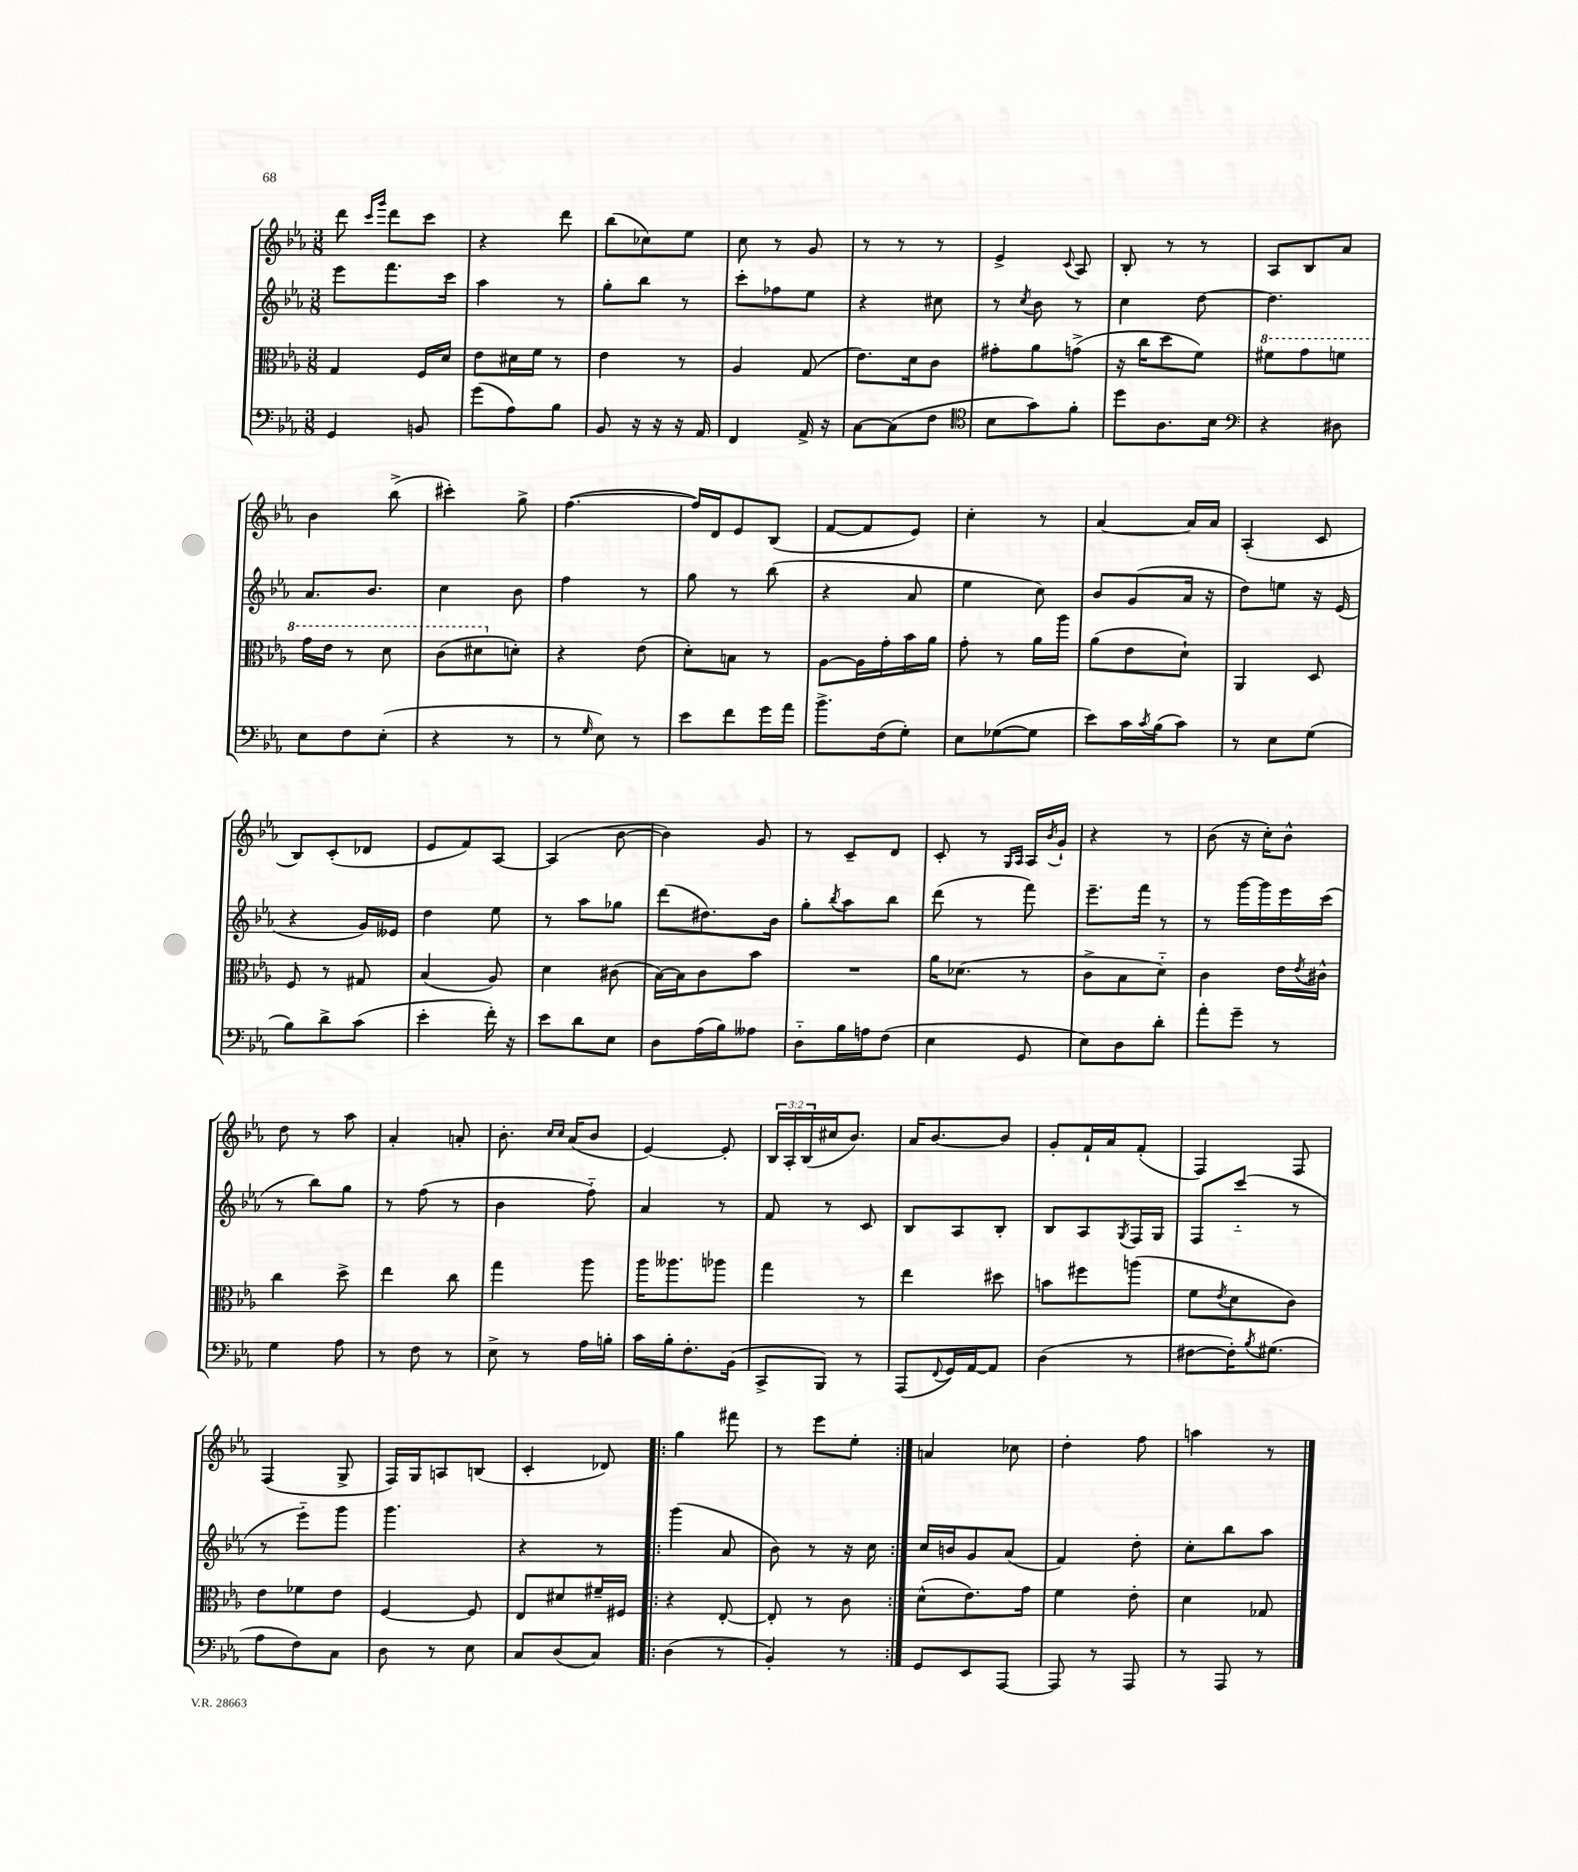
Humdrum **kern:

**kern	**kern	**kern	**kern
*staff4	*staff3	*staff2	*staff1
*clefF4	*clefC3	*clefG2	*clefG2
*k[b-e-a-]	*k[b-e-a-]	*k[b-e-a-]	*k[b-e-a-]
*M3/8	*M3/8	*M3/8	*M3/8
4GG	4G	8eee-	8ddd
.	.	.	16qqccc
.	.	.	16qqggg
.	.	8.fff	8ddd
8BB	16F	.	8ccc
.	16d	16ccc	.
=	=	=	=
(8g	8e-	4aa-	4r
8A-)	16d#	.	.
.	16f	.	.
8B-	8r	8r	8ddd
=	=	=	=
8BB-	4e-	8gg'	(8bb-
16r	.	8bb-	8cc-)
16r	.	.	.
16r	8r	8r	8ee-
16AA-	.	.	.
=	=	=	=
4FF	4A-	8ccc'	8cc
.	.	8ff-	8r
16AA-^	(8G	8ee-	8g
16r	.	.	.
=	=	=	=
[8C	8.e-)	4r	8r
(8C]	.	.	8r
.	16d	.	.
8F	8c	8cc#	8r
=	=	=	=
*clefC4	*	*	*
8B-	8g#'	8r	4e-^
.	.	8qcc	.
8g)	8a-	8b-	.
.	.	.	8qqc
8f'	(8g^	8r	8A-
=	=	=	=
8dd	16r	4cc	8B-'
.	16cc	.	.
8.A-	8dd	.	8r
.	8f)	[8dd	8r
16B-	.	.	.
=	=	=	=
*clefF4	*	*	*
4r	8ff#	4.dd]	8A-
.	8gg	.	8B-
8D#	8ff	.	8a-
=	=	=	=
8E-	16gg	8.a-	4b-
.	16ee-	.	.
8F	8r	.	.
.	.	8.b-	.
(8E-'	8dd	.	(8bb-^
=	=	=	=
4r	(8cc	4cc	4ccc#')
.	8dd#	.	.
8r	8d')	8b-	8gg^
=	=	=	=
8r	4r	4ff	([4.ff
16qqG	.	.	.
8E-)	.	.	.
8r	(8e-	8r	.
=	=	=	=
8e-	8d')	8gg	16ff])
.	.	.	16d
8f	8B	8r	8e-
16g	8r	(8bb-	(8B-
16a-	.	.	.
=	=	=	=
8.b-^	[8A-	4r	[8f
.	16A-]	.	8f]
(16F	16g'	.	.
8G')	16b-	8a-	8e-)
.	16a-	.	.
=	=	=	=
8E-	8g'	4ee-	4cc'
([8G-	8r	.	.
8G-]	16a-	8cc)	8r
.	16aa-	.	.
=	=	=	=
8e-)	(8a-	8b-	[4a-
16c	8e-	(8g	.
8qc	.	.	.
(16B-	.	.	.
8c)	8d`)	16a-	16a-]
.	.	16r	16a-
=	=	=	=
8r	4AA-	8dd)	(4A-'
8E-	.	8ee	.
(8G	8D	16r	8c
.	.	(16e-	.
=	=	=	=
8B-)	8F	4r	8B-)
8d^	8r	.	(8c'
(8c	8G#	16g)	8d-
.	.	16e--	.
=	=	=	=
4e-'	(4B-	4dd	8e-
.	.	.	8f)
16f')	8A-)	8ee-	[8A-
16r	.	.	.
=	=	=	=
8e-	4d	8r	(4A-]
8d	.	8aa-	.
8E-	(8c#	8gg-	[8b-
=	=	=	=
8D	[16B-)	(8ddd	4b-])
.	16B-]	.	.
(16A-	8c	8.dd#)	.
16B-)	.	.	.
8A--	8b-	.	8g
.	.	16b-	.
=	=	=	=
8D'~	4.r	8gg'	8r
.	.	8qbb-	.
16B-	.	8aa-	8c~
16A	.	.	.
(8F	.	8bb-	8d
=	=	=	=
4E-	16a-	(8ddd	8c'
.	(8.d-	.	.
.	.	8r	8r
.	.	.	16qqG
.	.	.	16qqA-
8GG	8r	8fff)	16A-
.	.	.	8qb-
.	.	.	16g`
=	=	=	=
8E-)	8c^	8.eee-~	4r
8D	8B-	.	.
.	.	16fff	.
8d'	8d'~)	8r	8r
=	=	=	=
8a-'	4c	8r	(8b-
8g~	.	[16ggg	16r
.	.	16ggg]	16cc')
8r	16e-	16eee-	8b-^^
.	8qe-	.	.
.	16c#^^	(16ccc	.
=	=	=	=
4G	4cc	8r	8dd
.	.	8bb-)	8r
8A-	8dd^	8gg	8aa-
=	=	=	=
8r	4ee-	8r	4a-'
8F	.	(8ff	.
8r	8cc	8r	8a'
=	=	=	=
8E-^	4gg	4b-	8.b-'
8r	.	.	.
.	.	.	16qqcc
.	.	.	16qqcc
.	.	.	(16a-
16A-	8aa-	8ff'~)	8b-
16B'	.	.	.
=	=	=	=
16c	16aa-	4a-	[4e-)
16B-'	8.aa--	.	.
8.F'	.	.	.
.	8aa-	8r	8e-']
(16BB-	.	.	.
=	=	=	=
8CC^	4gg	8f	24B-
.	.	.	24A-'
.	.	.	(24B-
8BBB-)	.	8r	16cc#
.	.	.	8.b-)
8r	8r	8c	.
=	=	=	=
(8AAA-	4ee-	8B-	16a-
.	.	.	[8.b-
8qqFF	.	.	.
16GG)	.	8A-	.
[16AA-	.	.	.
8AA-]	8dd#	8B-'	8b-]
=	=	=	=
(4D	8b	8B-	8g'
.	8ff#	8A-	16f`
.	.	.	16a-
.	.	8qG	.
8r	(8aa	16F	(8f'
.	.	16G	.
=	=	=	=
[8F#	8f	8F	4F)
.	8qe-	.	.
16F#'])	8d	(8ccc'~	.
8qB-	.	.	.
(8.G#	.	.	.
.	8c)	8r	8F
=	=	=	=
8A-	8e-	8r	(4F
8F)	8f-	8eee-'~)	.
8C	8e-	8ggg	8G^
=	=	=	=
8D	[4F	4.ggg	16F)
.	.	.	16G
8r	.	.	8A
8E-	8F]	.	(8B
=	=	=	=
8C	8E-	4r	4c'
(8D	8d#	.	.
8C)	16f#~	8r	8d-)
.	16F#	.	.
=!|:	=!|:	=!|:	=!|:
(4D	4r	(4ggg	4gg
8r	[8E-'	8a-	8fff#
=	=	=	=
4BB-')	8E-']	8b-)	8r
.	8r	8r	8eee-
8r	8c	16r	8ee-'
.	.	16cc	.
=:|!	=:|!	=:|!	=:|!
8GG	(8d^^	16cc	4a
.	.	16b	.
8EE-	8.e-)	8g	.
[8AAA-	.	(8a-	8cc-
.	16g	.	.
=	=	=	=
8AAA-]	4f	4f)	4dd'
8r	.	.	.
8AAA-	8e-'	8dd'	8ff
=	=	=	=
8r	4d	8cc'	4aa
8AAA-	.	8bb-	.
8r	8G-	8aa-	8r
==	==	==	==
*-	*-	*-	*-
